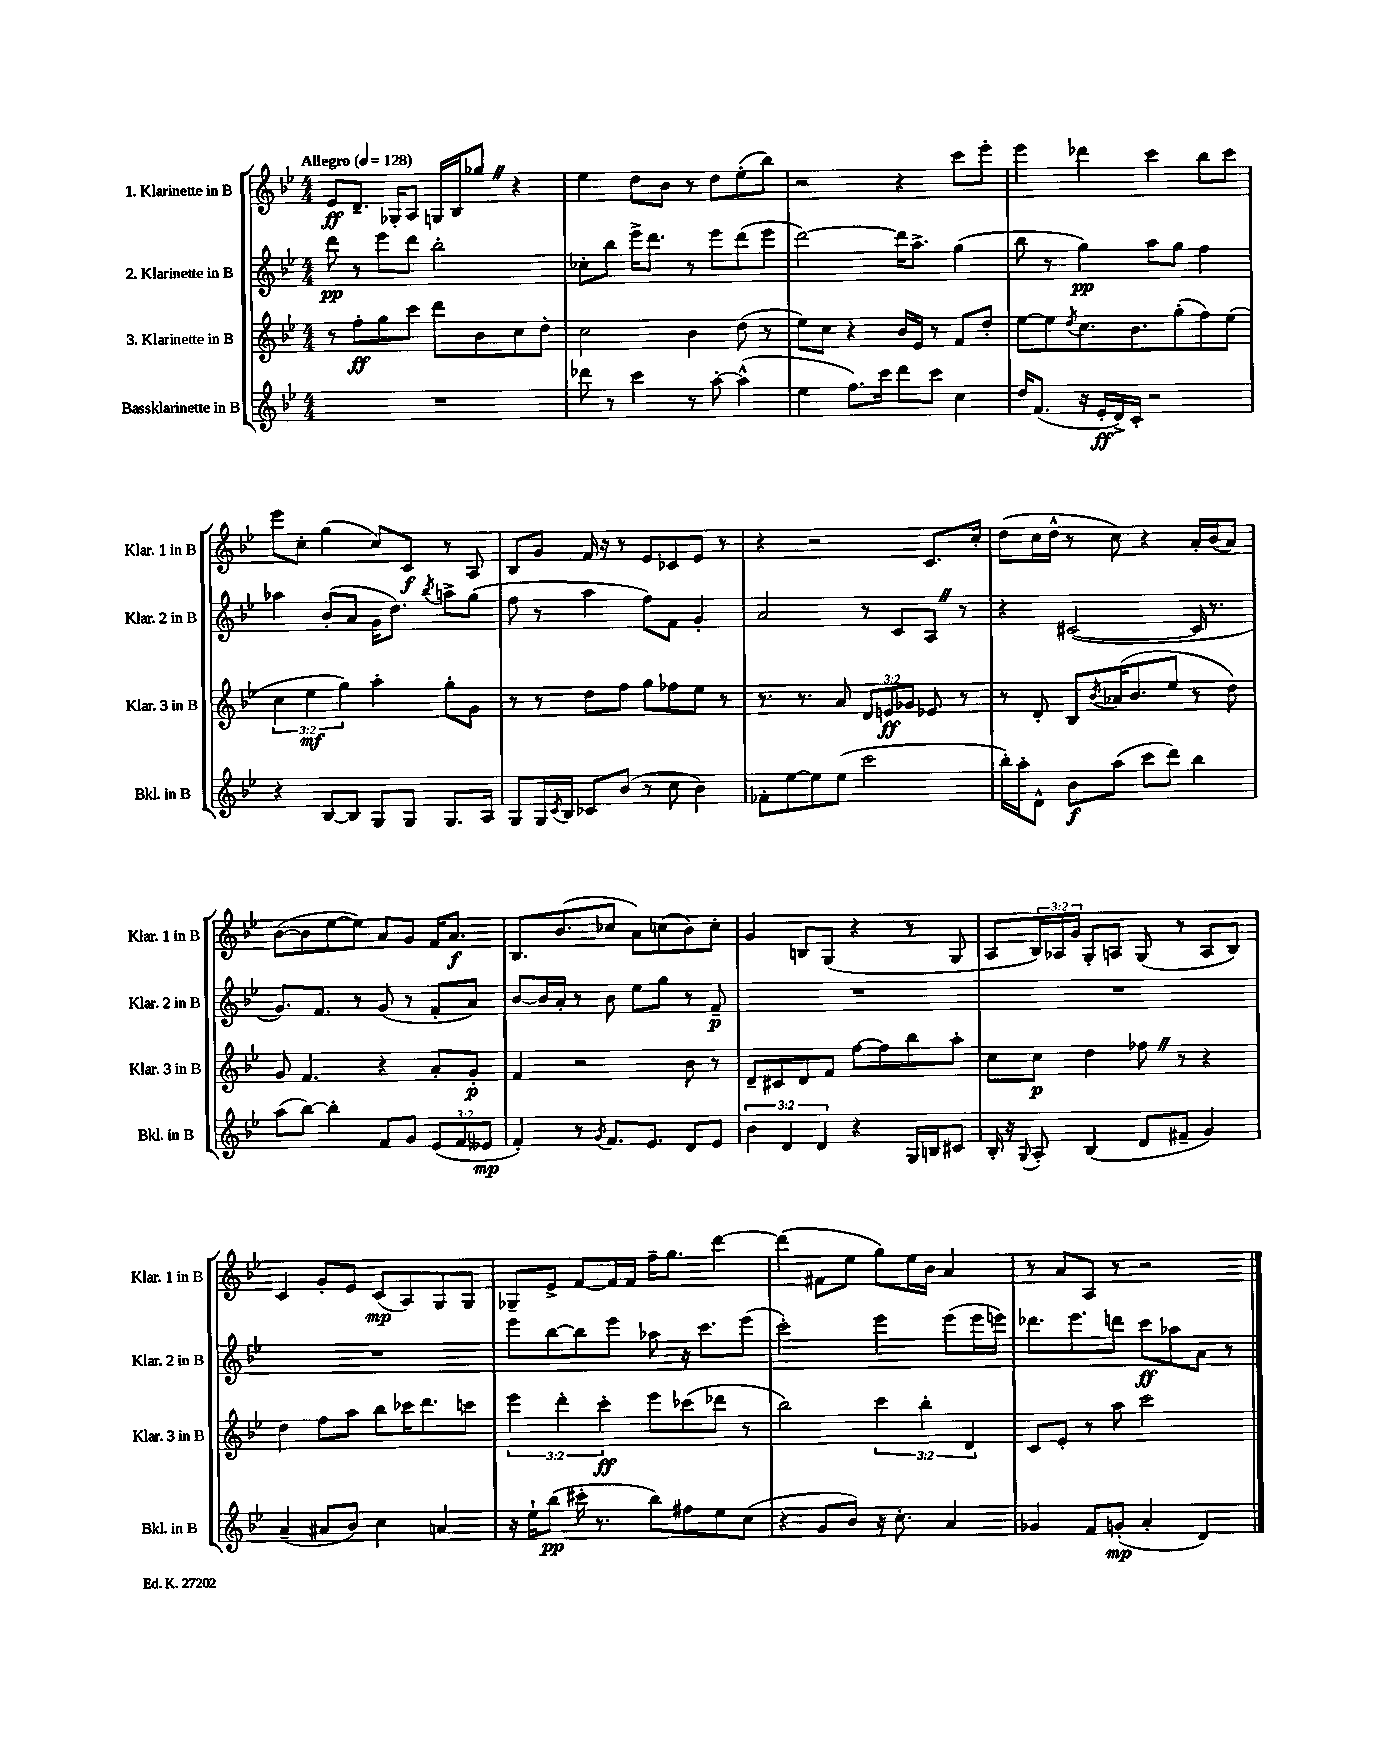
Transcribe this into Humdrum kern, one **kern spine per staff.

**kern	**dynam	**kern	**dynam	**kern	**dynam	**kern	**dynam
*part4	*part4	*part3	*part3	*part2	*part2	*part1	*part1
*staff4	*staff4	*staff3	*staff3	*staff2	*staff2	*staff1	*staff1
*I"Bassklarinette in B	*	*I"3. Klarinette in B	*	*I"2. Klarinette in B	*	*I"1. Klarinette in B	*
*I'Bkl. in B	*	*I'Klar. 3 in B	*	*I'Klar. 2 in B	*	*I'Klar. 1 in B	*
*clefG2	*	*clefG2	*	*clefG2	*	*clefG2	*
*k[b-e-]	*	*k[b-e-]	*	*k[b-e-]	*	*k[b-e-]	*
*M4/4	*	*M4/4	*	*M4/4	*	*M4/4	*
*MM128	*	*MM128	*	*MM128	*	*MM128	*
=1	=1	=1	=1	=1	=1	=1	=1
!	!	!	!	!	!	!LO:TX:a:B:t=Allegro	!
1r	.	8r	.	8ddd\	pp	8e-/L	ff
.	.	8ff'\L	ff	8r	.	8.d~/J	.
.	.	8gg\	.	8eee-\L	.	.	.
.	.	.	.	.	.	16G-X'/KL	.
.	.	8ccc\J	.	8ddd\J	.	8A/J	.
.	.	8ddd\L	.	2bb-'\	.	16Gn/LL	.
.	.	.	.	.	.	16B-/J	.
.	.	8b-\	.	.	.	8gg-XZ/J	.
.	.	8cc\	.	.	.	4r	.
.	.	8dd'\J	.	.	.	.	.
=2	=2	=2	=2	=2	=2	=2	=2
8ddd-X\	.	2cc\	.	8cc-X'\L	.	4ee-\	.
8r	.	.	.	8bb-\J	.	.	.
4ccc\	.	.	.	16eee-^\KL	.	8dd\L	.
.	.	.	.	8.ddd\J	.	.	.
.	.	.	.	.	.	8b-\J	.
8r	.	4b-\	.	8r	.	8r	.
[8aa'\	.	.	.	8eee-\L	.	8dd\L	.
(4aa^^\]	.	(8dd\	.	(8ddd\	.	(8ee-'\	.
.	.	8r	.	8eee-\J	.	8bb-\J)	.
=3	=3	=3	=3	=3	=3	=3	=3
4ee-\	.	8ee-\L)	.	[2ddd\)	.	2r	.
.	.	8cc\J	.	.	.	.	.
8.ff\L)	.	4r	.	.	.	.	.
16ccc\Jk	.	.	.	.	.	.	.
8ddd\L	.	16b-/LL	.	16ddd\KL]	.	4r	.
.	.	16e-/JJ	.	8.aa^\J	.	.	.
8ccc\J	.	8r	.	.	.	.	.
4cc\	.	8f/L	.	(4gg\	.	8ccc\L	.
.	.	8dd'/J	.	.	.	8eee-'\J	.
=4	=4	=4	=4	=4	=4	=4	=4
16dd/KL	.	[8ee-\L	.	8bb-\	.	4eee-\	.
(8.f/J	.	.	.	.	.	.	.
.	.	8ee-\]	.	8r	.	.	.
.	.	8qdd/	.	.	.	.	.
16r	.	8.cc\	.	4gg\)	pp	4ddd-X\	.
16e-'/LL	ff	.	.	.	.	.	.
16d^/)	.	.	.	.	.	.	.
16c'/JJ	.	8.b-\	.	.	.	.	.
2r	.	.	.	8aa\L	.	4ccc\	.
.	.	(8gg'\	.	8gg\J	.	.	.
.	.	8ff\)	.	4ff\	.	8bb-\L	.
.	.	(8ee-\J	.	.	.	8ccc\J	.
!!LO:LB:g=z
=5	=5	=5	=5	=5	=5	=5	=5
4r	.	6cc\	.	4aa-X\	.	8eee-\L	.
.	.	.	.	.	.	8cc'\J	.
.	.	6ee-\	mf	.	.	.	.
[8B-/L	.	.	.	(8b-'/L	.	(4gg\	.
.	.	6gg\)	.	.	.	.	.
8B-/J]	.	.	.	8a/J	.	.	.
8G/L	.	4aa'\	.	16g\KL	.	8cc/L)	.
.	.	.	.	8.dd\J)	.	.	.
8G/J	.	.	.	.	.	8c/J	f
.	.	.	.	8qbb-/	.	.	.
8.G/L	.	8gg'\L	.	8aan^\L	.	8r	.
.	.	8g\J	.	(8gg\J	.	8A/	.
16A/Jk	.	.	.	.	.	.	.
=6	=6	=6	=6	=6	=6	=6	=6
8G/L	.	8r	.	8ff\	.	8B-/L	.
16G/L	.	8r	.	8r	.	8g/J	.
8qc/	.	.	.	.	.	.	.
16B-/JJ	.	.	.	.	.	.	.
8c-X/L	.	8dd\L	.	4aa\	.	16f/	.
.	.	.	.	.	.	16r	.
(8b-/J	.	8ff\J	.	.	.	8r	.
8r	.	8gg\L	.	8ff\L)	.	8e-/L	.
8cc\	.	8ff-X\	.	8f\J	.	8c-X/	.
4b-\)	.	8ee-\J	.	4g'/	.	8e-/J	.
.	.	8r	.	.	.	8r	.
=7	=7	=7	=7	=7	=7	=7	=7
8f-X'\L	.	8.r	.	2a/	.	4r	.
[8ee-\	.	.	.	.	.	.	.
.	.	8.r	.	.	.	.	.
8ee-\]	.	.	.	.	.	2r	.
(8ee-\J	.	8a/	.	.	.	.	.
2ccc\	.	12d/L	.	8r	.	.	.
.	.	12en/	ff	.	.	.	.
.	.	.	.	8c/L	.	.	.
.	.	12g-X/J	.	.	.	.	.
.	.	8e-X/	.	8AZ/J	.	8.c/L	.
.	.	8r	.	8r	.	.	.
.	.	.	.	.	.	16cc'/Jk	.
=8	=8	=8	=8	=8	=8	=8	=8
16bb-'\LL)	.	8r	.	4r	.	(8dd\L	.
16aa'\J	.	.	.	.	.	.	.
8d^^\J	.	8d'/	.	.	.	16cc\L	.
.	.	.	.	.	.	16dd^^\JJ	.
8b-\L	f	8B-/L	.	([2c#X/	.	8r	.
.	.	8qb-/	.	.	.	.	.
(8aa\J	.	(16a-X/K	.	.	.	8cc\)	.
.	.	8.b-/	.	.	.	.	.
8ccc\L	.	.	.	.	.	4r	.
8ddd\J)	.	8ee-/J	.	.	.	.	.
4bb-\	.	8r	.	16c#/]	.	16a'/LL	.
.	.	.	.	8.r	.	(16b-/J	.
.	.	8dd\)	.	.	.	8a/J)	.
!!LO:LB:g=z
=9	=9	=9	=9	=9	=9	=9	=9
(8aa\L	.	8g/	.	8.g/L)	.	([8b-\L	.
[8bb-\J)	.	4.f/	.	.	.	8b-\]	.
.	.	.	.	8.f/J	.	.	.
4bb-'\]	.	.	.	.	.	[8ee-\	.
.	.	.	.	8r	.	8ee-\J])	.
8f/L	.	4r	.	(8g/	.	8a/L	.
8g/J	.	.	.	8r	.	8g/J	.
(12e-/L	.	8a'/L	.	8f'/L	.	16f/KL	.
.	.	.	.	.	.	8.a/J	f
12f/	.	.	.	.	.	.	.
.	.	8g'/J	p	8a/J)	.	.	.
12e--X/J	mp	.	.	.	.	.	.
=10	=10	=10	=10	=10	=10	=10	=10
4f'/)	.	4f/	.	[8b-/L	.	8.B-/L	.
.	.	.	.	16b-/L]	.	.	.
.	.	.	.	16a'/JJ	.	(8.b-/	.
8r	.	2r	.	8r	.	.	.
8qg/	.	.	.	.	.	.	.
8.f/L	.	.	.	8b-\	.	8cc-X/J	.
.	.	.	.	8ee-\L	.	8a\L)	.
8.e-/J	.	.	.	.	.	.	.
.	.	.	.	8gg\J	.	(8ccn\	.
8d/L	.	8b-\	.	8r	.	8b-\)	.
8e-/J	.	8r	.	8f~/	p	8cc'\J	.
=11	=11	=11	=11	=11	=11	=11	=11
6b-\	.	8d~/L	.	1r	.	4g/	.
.	.	8c#X/	.	.	.	.	.
6d/	.	.	.	.	.	.	.
.	.	8d/	.	.	.	8Bn/L	.
6d/	.	.	.	.	.	.	.
.	.	8f/J	.	.	.	(8G/J	.
4r	.	[8ff\L	.	.	.	4r	.
.	.	8ff\]	.	.	.	.	.
16G/LL	.	8bb-\	.	.	.	8r	.
16Bn/J	.	.	.	.	.	.	.
8c#X/J	.	8aa'\J	.	.	.	8G/	.
=12	=12	=12	=12	=12	=12	=12	=12
16B-'/	.	8cc\L	.	1r	.	8A/L	.
16r	.	.	.	.	.	.	.
8qqG/	.	.	.	.	.	.	.
8A'/	.	8cc\J	p	.	.	24B-/L)	.
.	.	.	.	.	.	24A-X/	.
.	.	.	.	.	.	24g/JJ	.
(4B-/	.	4dd\	.	.	.	8G'/L	.
.	.	.	.	.	.	8An/J	.
8d/L	.	8ff-XZ\	.	.	.	(8G/	.
8f#X~/J	.	8r	.	.	.	8r	.
4g/)	.	4r	.	.	.	8A/L	.
.	.	.	.	.	.	8B-/J)	.
!!LO:LB:g=z
=13	=13	=13	=13	=13	=13	=13	=13
(4a~/	.	4dd\	.	1r	.	4c/	.
8a#X/L	.	8ff\L	.	.	.	8g'/L	.
8b-/J)	.	8aa\J	.	.	.	8e-/J	.
4cc\	.	8bb-\L	.	.	.	(8c/L	mp
.	.	16ccc-X\K	.	.	.	8A/)	.
.	.	8.ddd\	.	.	.	.	.
4an/	.	.	.	.	.	8G/	.
.	.	8cccn\J	.	.	.	8G/J	.
=14	=14	=14	=14	=14	=14	=14	=14
16r	.	6eee-\	.	8eee-\L	.	8G-X~/L	.
16ee-`\KL	.	.	.	.	.	.	.
(8bb-\J	pp	.	.	[8bb-\	.	8e-^/J	.
.	.	6ddd'\	.	.	.	.	.
16ccc#X'\	.	.	.	8bb-\]	.	[8f/L	.
8.r	.	.	.	.	.	.	.
.	.	6ccc'\	ff	.	.	.	.
.	.	.	.	8eee-\J	.	16f/L]	.
.	.	.	.	.	.	16f/JJ	.
8bb-\L)	.	8eee-\L	.	8aa-X\	.	16ff~\KL	.
.	.	.	.	.	.	8.gg\J	.
8ff#X\	.	(8ccc-X\	.	16r	.	.	.
.	.	.	.	8.ccc\L	.	.	.
8ee-\	.	8ddd-X\J	.	.	.	[4ddd\	.
(8cc\J	.	8r	.	(8eee-\J	.	.	.
=15	=15	=15	=15	=15	=15	=15	=15
4r	.	2bb-\)	.	2ccc'\)	.	(4ddd\]	.
8g/L	.	.	.	.	.	8f#X\L	.
8b-/J)	.	.	.	.	.	8ee-\J	.
16r	.	6ccc\	.	4eee-\	.	8gg\L)	.
8.cc'\	.	.	.	.	.	.	.
.	.	.	.	.	.	16ee-\L	.
.	.	6bb-'\	.	.	.	.	.
.	.	.	.	.	.	16b-\JJ	.
4a/	.	.	.	(8eee-\L	.	4a/	.
.	.	6d/	.	.	.	.	.
.	.	.	.	16eee-\L	.	.	.
.	.	.	.	16eeen\JJ)	.	.	.
=16	=16	=16	=16	=16	=16	=16	=16
4g-X/	.	8c/L	.	8.ddd-X\L	.	8r	.
.	.	8e-'/J	.	.	.	8a/L	.
.	.	.	.	8.eee-\	.	.	.
8f/L	.	8r	.	.	.	8A/J	.
(8gn'/J	mp	8aa\	.	8dddn\J	.	8r	.
4a'/	.	2ccc\	.	8ccc\L	ff	2r	.
.	.	.	.	8aa-X\	.	.	.
4d/)	.	.	.	8a\J	.	.	.
.	.	.	.	8r	.	.	.
==	==	==	==	==	==	==	==
*-	*-	*-	*-	*-	*-	*-	*-
